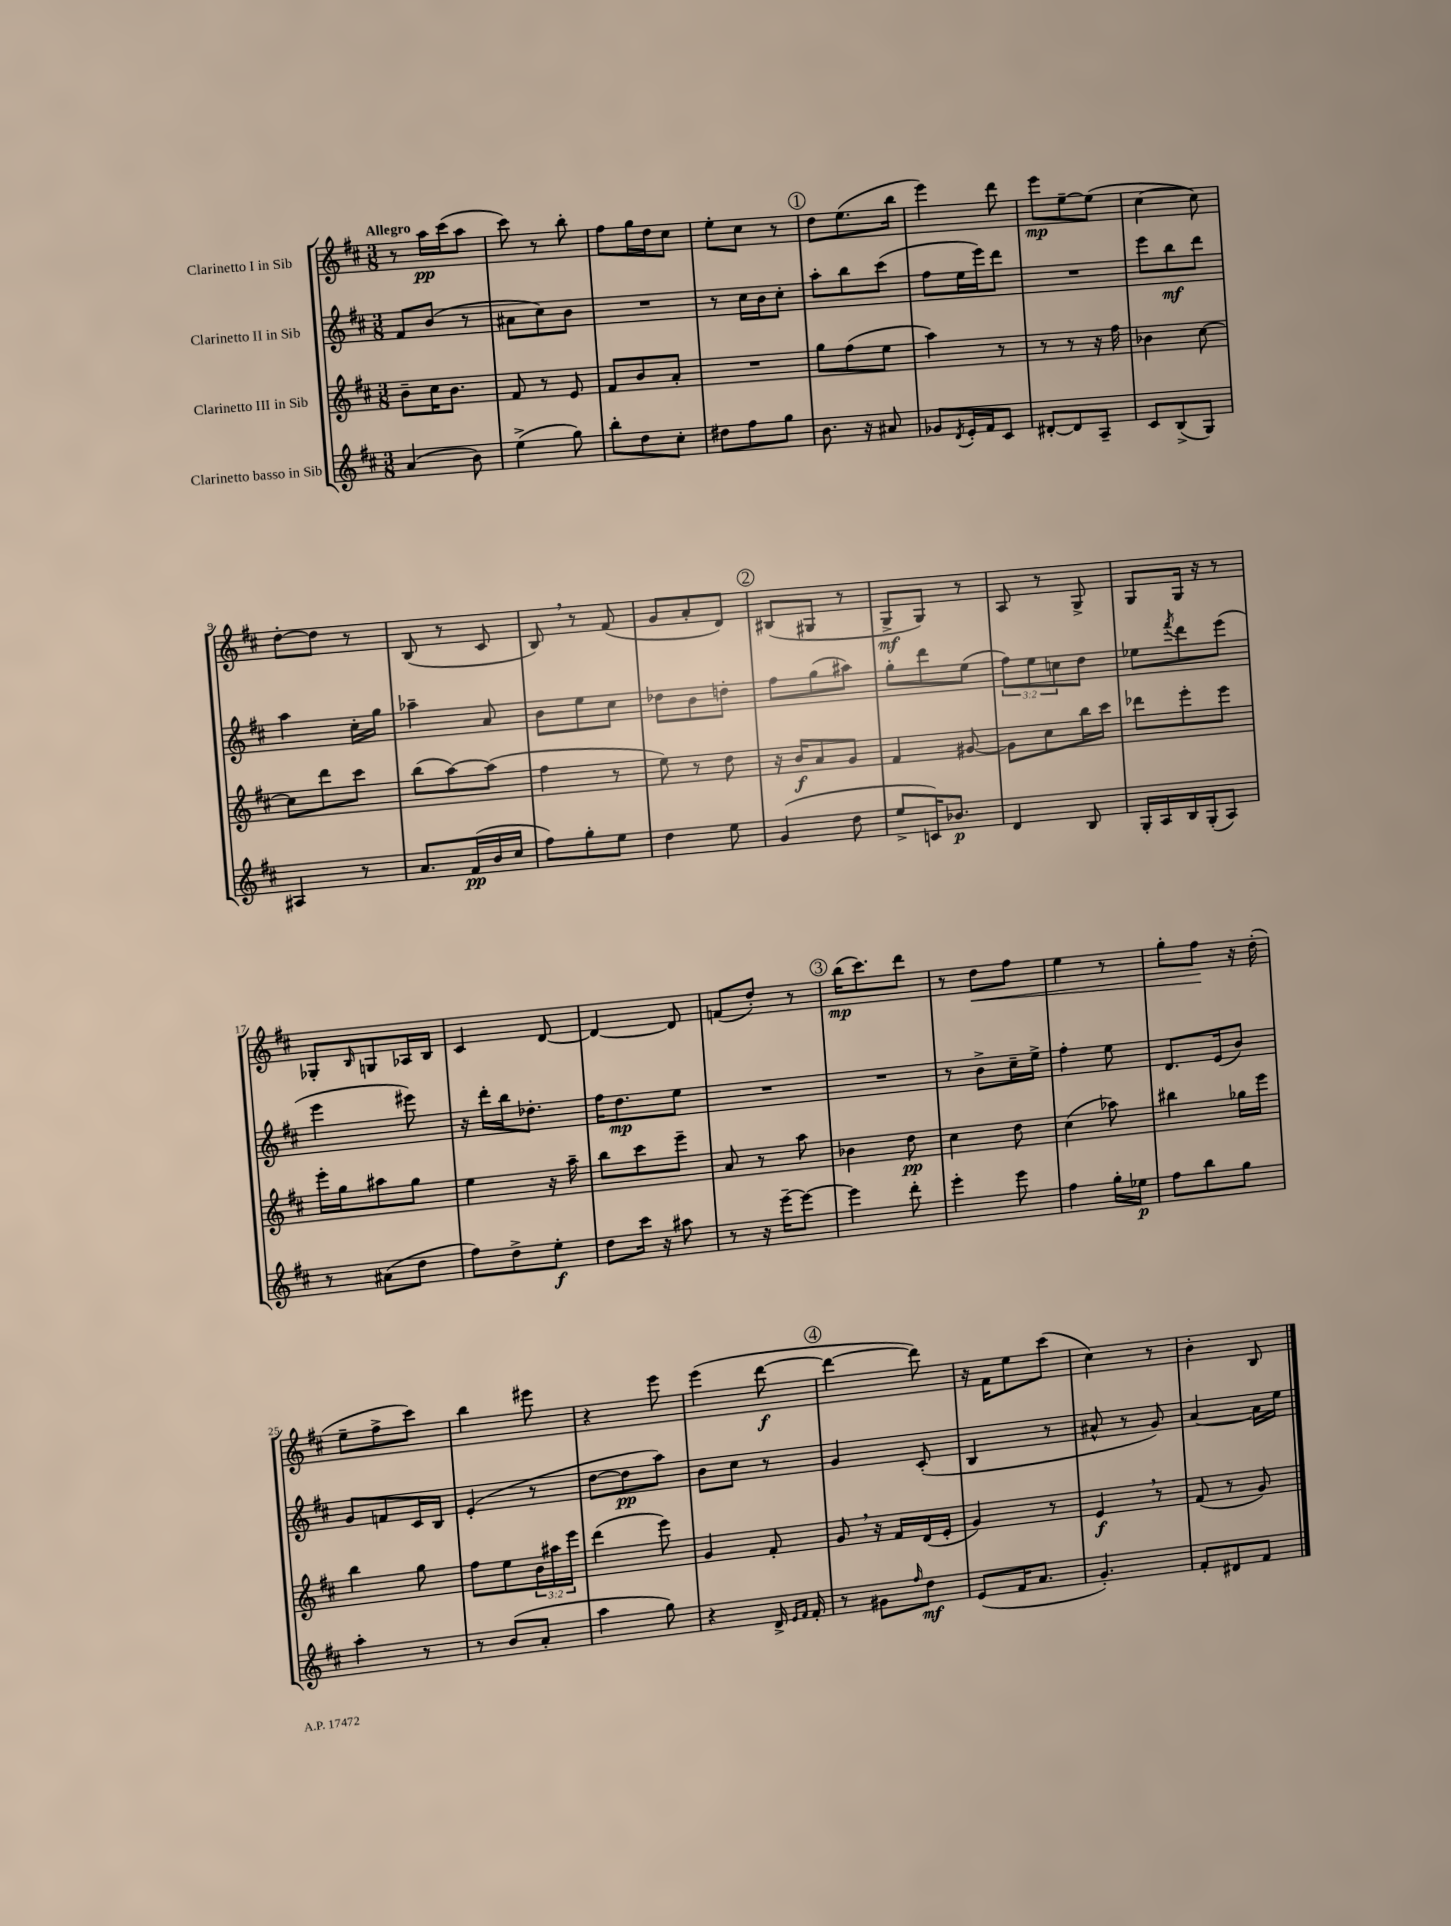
<<
\new StaffGroup <<
\new Staff = "s0" \with { instrumentName = "Clarinetto I in Sib" } {
    \clef treble \key d \major \numericTimeSignature \time 3/8 \tempo "Allegro"
    r8 a''16\pp cis'''16( a''8 |
    cis'''8) r8 b''8-. |
    fis''8 g''16 d''16 cis''8 |
    e''8-. cis''8 r8 |
    \mark \markup { \circle "1" } d''8 e''8.( b''16 |
    e'''4) d'''8 |
    e'''8\mp e''8~-- e''8( |
    cis''4~ cis''8) |
    d''8~-. d''8 r8 |
    b8( r8 cis'8 |
    b8) \breathe r8 fis'8( |
    g'8 a'8-. d'8) |
    \mark \markup { \circle "2" } bis8( gis8 r8 |
    g8->\mf g8) r8 |
    a8 r8 g8-> |
    g8 g16 r16 r8 |
    ges8-. \grace { b16 } g8 aes16 b16 |
    cis'4 d'8~ |
    d'4~ d'8 |
    f'8( d''8-.) r8 |
    \mark \markup { \circle "3" } b''16\mp( cis'''8.) d'''8 |
    r8 d''8\< fis''8 |
    e''4 r8 |
    g''8-. fis''8\! r16 d''16-.( |
    e''8-- fis''8-> cis'''8) |
    b''4 eis'''8 |
    r4 e'''8 |
    e'''4( d'''8~\f |
    \mark \markup { \circle "4" } d'''4~ d'''8) |
    r16 fis'16 e''8 cis'''8( |
    cis''4) r8 |
    b'4-. b8 \bar "|." |
}
\new Staff = "s1" \with { instrumentName = "Clarinetto II in Sib" } {
    \clef treble \key d \major \numericTimeSignature \time 3/8 \override Staff.TupletNumber.text = #tuplet-number::calc-fraction-text
    fis'8 b'8( r8 |
    ais'8 cis''8) b'8 |
    R4. |
    r8 cis''16 b'16 cis''8-. |
    \mark \markup { \circle "1" } a''8-. b''8 cis'''8( |
    fis''8 e''16 e'''16) d'''8 |
    R4. |
    e'''8 b''8\mf d'''8 |
    a''4 cis''16-. g''16 |
    aes''4-- a'8 |
    b'8 e''8 cis''8 |
    des''8 b'8 d''8-. |
    \mark \markup { \circle "2" } fis''8 g''8( ais''8) |
    g''8-. d'''8 e''8( |
    \tuplet 3/2 { fis''8) e''8 c''8 } d''8 |
    ees''8 \acciaccatura { fis'''8 } d'''8 e'''8( |
    e'''4 eis'''8) |
    r16 d'''16-. b''16 des''8.-. |
    fis''16 d''8.\mp e''8 |
    R4. |
    \mark \markup { \circle "3" } R4. |
    r8 b'8-> cis''16-- e''16-> |
    fis''4-. e''8 |
    d'8. e'16( b'8) |
    g'8 f'8 cis'16 b16 |
    e'4-.( r8 |
    d''8~ d''8\pp a''8) |
    b'8 cis''8 r8 |
    \mark \markup { \circle "4" } g'4 cis'8-.( |
    b4 r8 |
    ais'8-^ r8 g'8) |
    a'4~ a'16 e''16 \bar "|." |
}
\new Staff = "s2" \with { instrumentName = "Clarinetto III in Sib" } {
    \clef treble \key d \major \numericTimeSignature \time 3/8 \override Staff.TupletNumber.text = #tuplet-number::calc-fraction-text
    b'8-- cis''16 b'8. |
    fis'8 r8 e'8 |
    fis'8 b'8 a'8-. |
    R4. |
    \mark \markup { \circle "1" } g''8 fis''8( e''8 |
    a''4) r8 |
    r8 r8 r16 fis''16 |
    bes'4 cis''8~ |
    cis''8 d'''8 cis'''8 |
    b''8( a''8~) a''8( |
    fis''4 r8 |
    e''8) r8 d''8 |
    \mark \markup { \circle "2" } r16 b'16\f a'8 g'8 |
    fis'4 gis'8~ |
    gis'8 cis''8 b''16 cis'''16 |
    des'''8 e'''8-. e'''8 |
    e'''16-. g''16 ais''8 g''8 |
    e''4 r16 a''16-- |
    b''8 cis'''8 e'''8-- |
    a'8 r8 a''8 |
    \mark \markup { \circle "3" } bes'4 d''8\pp |
    cis''4 d''8 |
    cis''4( aes''8) |
    bis''4 ges''16 e'''16 |
    b''4 g''8 |
    fis''8 e''8 \tuplet 3/2 { b'16 ais''16 e'''16 } |
    d'''4( e'''8) |
    g'4 fis'8-. |
    \mark \markup { \circle "4" } g'8 \breathe r16 fis'16 d'16( e'16-. |
    g'4) r8 |
    e'4\f \breathe r8 |
    fis'8( r8 g'8) \bar "|." |
}
\new Staff = "s3" \with { instrumentName = "Clarinetto basso in Sib" } {
    \clef treble \key d \major \numericTimeSignature \time 3/8
    a'4( b'8) |
    e''4->( g''8) |
    b''8-. d''8 cis''8-. |
    dis''8 fis''8 g''8 |
    \mark \markup { \circle "1" } b'8. r16 ais'8 |
    ges'8 \acciaccatura { d'8 } e'16-. fis'16 cis'8 |
    dis'8~-. dis'8 a8-- |
    cis'8 b8->( g8) |
    ais4 r8 |
    a'8. fis'16\pp( b'16 cis''16 |
    fis''8) g''8-. e''8 |
    d''4 e''8 |
    \mark \markup { \circle "2" } g'4( d''8 |
    e''8-> c'16) bes'8.\p |
    d'4 b8 |
    g16-. a16 b16 g16-.( a8) |
    r8 ais'8( d''8 |
    fis''8) d''8-> e''8-.\f |
    d''8 cis'''16 r16 ais''8 |
    r8 r16 e'''16~-- e'''8~ |
    \mark \markup { \circle "3" } e'''4 d'''8-. |
    e'''4-. e'''8 |
    fis''4 g''16-. ees''16\p |
    fis''8 b''8 g''8 |
    a''4-. r8 |
    r8 b'8( a'8-. |
    a''4 g''8) |
    r4 d'16-> \grace { e'16 fis'16 } fis'16-. |
    \mark \markup { \circle "4" } r8 gis'8 \grace { fis''16 } d''8\mf |
    e'8( fis'16 a'8. |
    g'4.-.) |
    fis'8-. dis'8 fis'8 \bar "|." |
}
>>
>>
